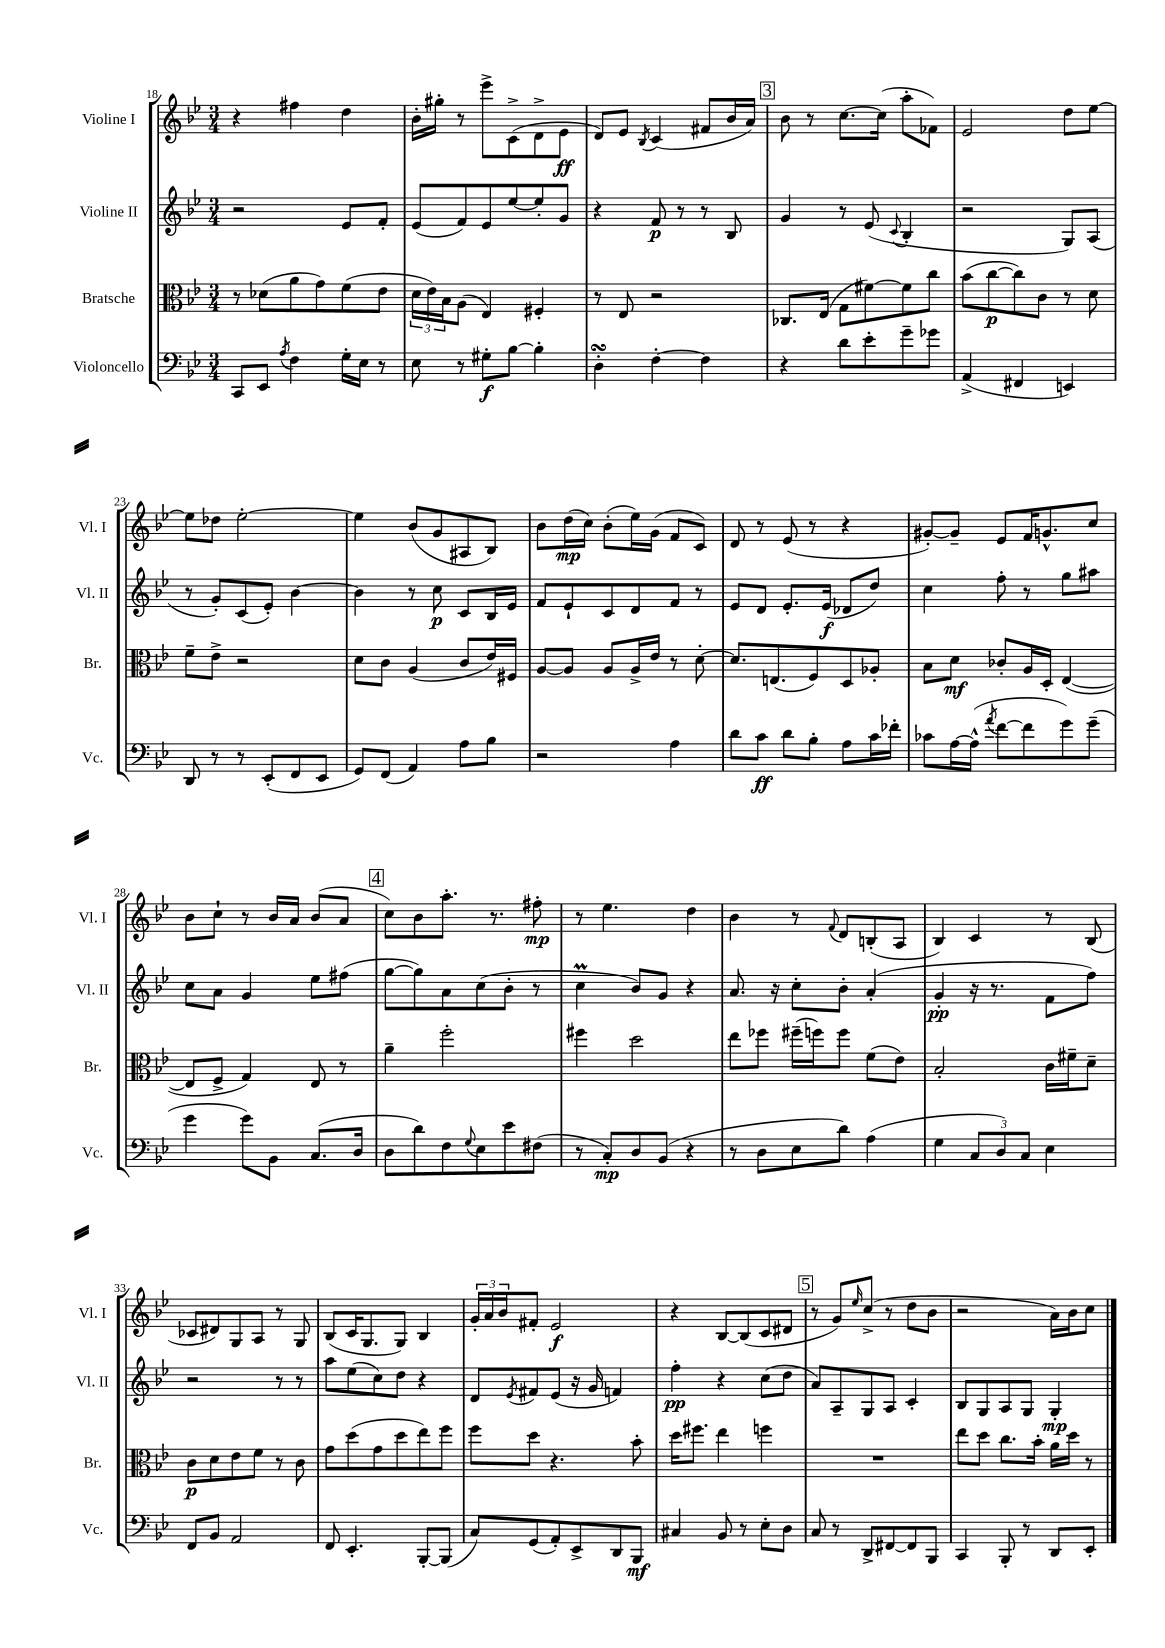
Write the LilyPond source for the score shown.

<<
\new StaffGroup <<
\new Staff = "s0" \with { instrumentName = "Violine I" shortInstrumentName = "Vl. I" } {
    \clef treble \key bes \major \numericTimeSignature \time 3/4
    r4 fis''4 d''4 |
    bes'16-. gis''16-. r8 ees'''8-> c'8->( d'8-> ees'8\ff |
    d'8) ees'8 \acciaccatura { bes8 } c'4( fis'8 bes'16 a'16) |
    \mark \markup { \box "3" } bes'8 r8 c''8.~ c''16( a''8-. fes'8) |
    ees'2 d''8 ees''8~ |
    ees''8 des''8 ees''2~-. |
    ees''4 bes'8( g'8 ais8 bes8) |
    bes'8 d''16\mp( c''16) bes'8-.( ees''16) g'16( f'8 c'8) |
    d'8 r8 ees'8( r8 r4 |
    gis'8~-.) gis'8-- ees'8 f'16 g'8.-^ c''8 |
    bes'8 c''8-! r8 bes'16 a'16 bes'8( a'8 |
    \mark \markup { \box "4" } c''8) bes'8 a''8.-. r8. fis''8-.\mp |
    r8 ees''4. d''4 |
    bes'4 r8 \appoggiatura { f'8 } d'8 b8-.( a8 |
    bes4) c'4 r8 bes8( |
    ces'8 dis'8) g8 a8 r8 g8 |
    bes8( c'16 g8. g8) bes4 |
    \tuplet 3/2 { g'16-. a'16 bes'16 } fis'8-. ees'2\f |
    r4 bes8~ bes8( c'8 dis'8 |
    \mark \markup { \box "5" } r8 g'8) \grace { ees''16 } c''8->( r8 d''8 bes'8 |
    r2 a'16) bes'16 c''8 \bar "|." |
}
\new Staff = "s1" \with { instrumentName = "Violine II" shortInstrumentName = "Vl. II" } {
    \clef treble \key bes \major \numericTimeSignature \time 3/4
    r2 ees'8 f'8-. |
    ees'8( f'8) ees'8 ees''8~ ees''8-. g'8 |
    r4 f'8\p r8 r8 bes8 |
    \mark \markup { \box "3" } g'4 r8 ees'8( \appoggiatura { c'8 } bes4-. |
    r2 g8) a8( |
    r8 g'8-.) c'8( ees'8-.) bes'4~ |
    bes'4 r8 c''8\p c'8 bes16 ees'16 |
    f'8 ees'8-! c'8 d'8 f'8 r8 |
    ees'8 d'8 ees'8.-. ees'16\f( des'8 d''8) |
    c''4 f''8-. r8 g''8 ais''8 |
    c''8 a'8 g'4 ees''8 fis''8( |
    \mark \markup { \box "4" } g''8~ g''8) a'8 c''8( bes'8-. r8 |
    c''4\prall bes'8) g'8 r4 |
    a'8. r16 c''8-. bes'8-. a'4-.( |
    g'4-.\pp r16 r8. f'8 f''8) |
    r2 r8 r8 |
    a''8 ees''8( c''8) d''8 r4 |
    d'8 \acciaccatura { ees'8 } fis'8 ees'8( r16 g'16 f'4) |
    f''4-.\pp r4 c''8( d''8 |
    \mark \markup { \box "5" } a'8) a8-- g8 a8 c'4-. |
    bes8 g8 a8 g8 g4-.\mp \bar "|." |
}
\new Staff = "s2" \with { instrumentName = "Bratsche" shortInstrumentName = "Br." } {
    \clef alto \key bes \major \numericTimeSignature \time 3/4
    r8 des'8( a'8 g'8) f'8( ees'8 |
    \tuplet 3/2 { d'16 ees'16) bes16 } a8( ees4) fis4-. |
    r8 ees8 r2 |
    \mark \markup { \box "3" } ces8. ees16( g8 fis'8~) fis'8 c''8 |
    bes'8( c''8~\p c''8) c'8 r8 d'8 |
    f'8-- ees'8-> r2 |
    d'8 c'8 a4( c'8 ees'16) fis16 |
    a8~ a8 a8 a16-> ees'16 r8 d'8~-. |
    d'8. e8.( f8) d8 aes8-. |
    bes8 d'8\mf ces'8-. a16 d16-. ees4~( |
    ees8 f8-> g4) ees8 r8 |
    \mark \markup { \box "4" } a'4-- f''2-. |
    fis''4 d''2 |
    ees''8 fes''8 fis''16--( f''16) f''8 f'8( ees'8) |
    bes2-. c'16 fis'16-- d'8-- |
    c'8\p d'8 ees'8 f'8 r8 c'8 |
    g'8 d''8( g'8 d''8 ees''8) f''8 |
    f''8 d''8 r4. bes'8-. |
    d''16 fis''8. ees''4 f''4 |
    \mark \markup { \box "5" } R2. |
    ees''8 d''8 c''8. bes'16-. a'16 d''16 r8 \bar "|." |
}
\new Staff = "s3" \with { instrumentName = "Violoncello" shortInstrumentName = "Vc." } {
    \clef bass \key bes \major \numericTimeSignature \time 3/4
    c,8 ees,8 \acciaccatura { a8 } f4 g16-. ees16 r8 |
    ees8 r8 gis8-.\f bes8~ bes4-. |
    d4-.\turn f4~-. f4 |
    \mark \markup { \box "3" } r4 d'8 ees'8-. g'8-- ges'8 |
    a,4->( fis,4 e,4) |
    d,8 r8 r8 ees,8-.( f,8 ees,8 |
    g,8) f,8( a,4) a8 bes8 |
    r2 a4 |
    d'8 c'8\ff d'8 bes8-. a8 c'16 fes'16-. |
    ces'8 a16~ a16-^( \acciaccatura { a'8 } f'8~ f'8 g'8) g'8--( |
    g'4 g'8) bes,8 c8.( d16 |
    \mark \markup { \box "4" } d8 d'8) f8 \appoggiatura { g8 } ees8 ees'8 fis8( |
    r8 c8-.\mp) d8 bes,8( r4 |
    r8 d8 ees8 d'8) a4( |
    g4 \tuplet 3/2 { c8 d8) c8 } ees4 |
    f,8 bes,8 a,2 |
    f,8 ees,4.-. bes,,8~-. bes,,8( |
    c8) g,8( a,8-.) ees,8-> d,8 bes,,8\mf |
    cis4 bes,8 r8 ees8-. d8 |
    \mark \markup { \box "5" } c8 r8 d,8-> fis,8~ fis,8 bes,,8 |
    c,4 bes,,8-. r8 d,8 ees,8-. \bar "|." |
}
>>
>>
\layout { \context { \Score currentBarNumber = #18 } }
